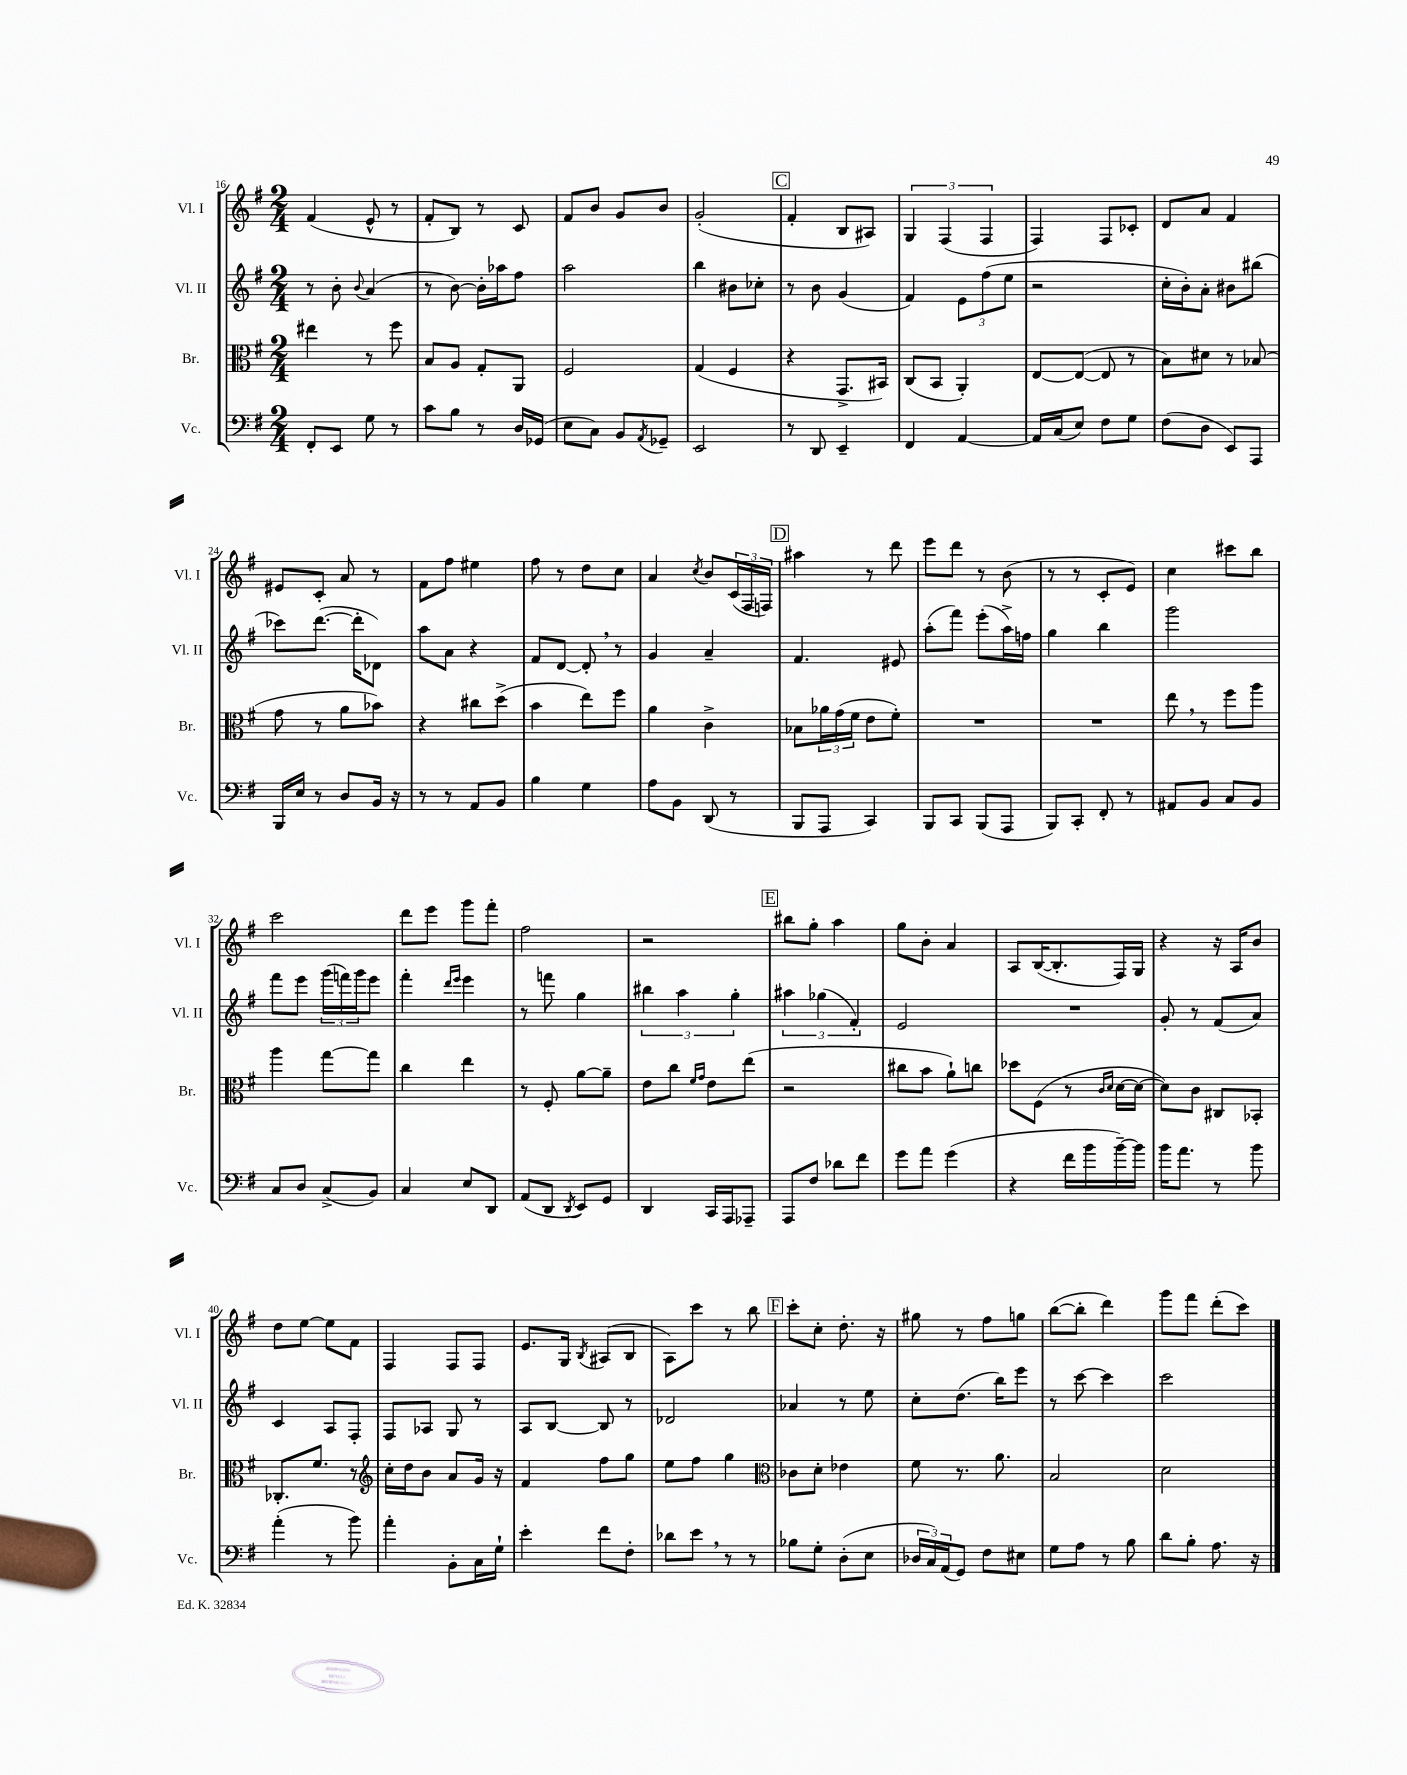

**kern	**kern	**kern	**kern
*part4	*part3	*part2	*part1
*staff4	*staff3	*staff2	*staff1
*I"Vc.	*I"Br.	*I"Vl. II	*I"Vl. I
*I'Vc.	*I'Br.	*I'Vl. II	*I'Vl. I
*clefF4	*clefC3	*clefG2	*clefG2
*k[f#]	*k[f#]	*k[f#]	*k[f#]
*M2/4	*M2/4	*M2/4	*M2/4
=16	=16	=16	=16
8FF#'/L	4ee#X\	8r	(4f#/
8EE/J	.	8b'\	.
.	.	8qqb/	.
8G\	8r	(4a/	8e^^/
8r	8ff#\	.	8r
=17	=17	=17	=17
8c\L	8B/L	8r	8f#'/L
8B\J	8A/J	[8b\)	8B/J)
8r	8G'/L	16b'\LL]	8r
.	.	16aa-X\J	.
16D/LL	8AA/J	8ff#\J	8c/
(16GG-X/JJ	.	.	.
=18	=18	=18	=18
8E\L	2F#/	2aa\	8f#/L
8C\J)	.	.	8b/J
8BB/L	.	.	8g/L
8qAA/	.	.	.
8GG-X~/J	.	.	8b/J
=19	=19	=19	=19
2EE/	(4G/	4bb\	(2g'/
.	4F#/	8b#X\L	.
.	.	8cc-X'\J	.
!!LO:REH:place=s1:t=C
=20	=20	=20	=20
8r	4r	8r	4f#'/
8DD/	.	8b\	.
4EE~/	8.GG^/L	(4g/	8B/L
.	.	.	8A#X/J)
.	16BB#X/Jk)	.	.
=21	=21	=21	=21
4FF#/	(8C/L	4f#/)	6G/
.	8BB/J	.	.
.	.	.	(6F#/
[4AA/	4AA'/)	12e\L	.
.	.	(12ff#\	6F#/
.	.	12ee\J	.
=22	=22	=22	=22
16AA/LL]	[8E/L	2r	4F#/)
(16C/J	.	.	.
8E/J)	(8E/J_	.	.
8F#\L	8E/]	.	8F#/L
8G\J	8r	.	8c-X'/J
=23	=23	=23	=23
(8F#\L	8B\L)	16cc'\LL	8d/L
.	.	16b'\J)	.
8D\J	8d#X\J	8a'\J	8a/J
8EE/L)	8r	8b#X\L	4f#/
8AAA/J	(8B-X/	(8bb#X\J	.
!!LO:LB:g=z
=24	=24	=24	=24
16BBB/LL	8g\	8ccc-X\L)	8e#X/L
16E/JJ	.	.	.
8r	8r	([8.ddd\J	8c'/J
8D/L	8a\L	.	8a/
.	.	16ddd'\KL]	.
16BB/Jk	8b-X\J)	8d-X\J)	8r
16r	.	.	.
=25	=25	=25	=25
8r	4r	8aa\L	8f#\L
8r	.	8a\J	8ff#\J
8AA/L	8cc#X\L	4r	4ee#X\
8BB/J	(8dd^\J	.	.
=26	=26	=26	=26
4B\	4b\	8f#/L	8ff#\
.	.	[8d/J	8r
4G\	8ee\L)	8d',/]	8dd\L
.	8ff#\J	8r	8cc\J
=27	=27	=27	=27
8A\L	4a\	4g/	4a/
8BB\J	.	.	.
.	.	.	8qcc/
(8DD/	4c^\	4a~/	8b/L
8r	.	.	(24c/L
.	.	.	24F#/
.	.	.	24Fn/JJ)
!!LO:REH:place=s1:t=D
=28	=28	=28	=28
8BBB/L	8B-X\L	4.f#/	4aa#X\
8AAA/J	24a-X\L	.	.
.	(24g\	.	.
.	24f#\JJ	.	.
4CC/)	8e\L	.	8r
.	8f#'\J)	8e#X/	8ddd\
=29	=29	=29	=29
8BBB/L	2r	(8aa'\L	8eee\L
8CC/J	.	8fff#\J)	8ddd\J
(8BBB/L	.	(8eee'\L	8r
8AAA/J	.	16aa^\L)	(8b\
.	.	16ffn\JJ	.
=30	=30	=30	=30
8BBB/L)	2r	4gg\	8r
8CC'/J	.	.	8r
8FF#'/	.	4bb\	8c'/L
8r	.	.	8e/J)
=31	=31	=31	=31
8AA#X/L	8ee,\	2ggg\	4cc\
8BB/J	8r	.	.
8C/L	8ff#\L	.	8ccc#X\L
8BB/J	8aa\J	.	8bb\J
!!LO:LB:g=z
=32	=32	=32	=32
8C/L	4aa\	8fff#\L	2ccc\
8D/J	.	8eee\J	.
(8C^/L	[8gg\L	(24ggg\LL	.
.	.	24fffn\)	.
.	.	24ggg\J	.
8BB/J)	8gg\J]	8eee\J	.
=33	=33	=33	=33
4C/	4cc\	4fff#'\	8ddd\L
.	.	.	8eee\J
.	.	16qqddd/LL	.
.	.	16qqeee/JJ	.
8E/L	4ee\	4eee\	8ggg\L
8DD/J	.	.	8fff#'\J
=34	=34	=34	=34
(8AA/L	8r	8r	2ff#\
8DD/J	8F#'/	8fffn\	.
8qDD/	.	.	.
8EE/L)	[8a\L	4gg\	.
8GG/J	8a~\J]	.	.
=35	=35	=35	=35
4DD/	8e\L	6bb#X\	2r
.	8cc\J	.	.
.	.	6aa\	.
.	16qqf#/LL	.	.
.	16qqg/JJ	.	.
16CC/LL	8e\L	.	.
16AAA/J	.	.	.
.	.	6gg'\	.
8AAA-X~/J	(8ee\J	.	.
!!LO:REH:place=s1:t=E
=36	=36	=36	=36
8AAA/L	2r	6aa#X\	8bb#X\L
8F#/J	.	.	8gg'\J
.	.	(6gg-X\	.
8d-X\L	.	.	4aa\
.	.	6f#'/)	.
8f#\J	.	.	.
=37	=37	=37	=37
8g\L	8cc#X\L	2e/	8gg\L
8a\J	8b\J	.	8b'\J
(4g\	8a`\L)	.	4a/
.	8ccn\J	.	.
=38	=38	=38	=38
4r	8dd-X\L	2r	8A/L
.	(8F#\J	.	([16B/K
.	.	.	8.B'/]
16f#\LL	8r	.	.
16b\	.	.	.
.	16qqc/LL	.	.
.	16qqd/JJ	.	.
[16b~\)	[16d\LL	.	16F#/L)
16b\JJ]	16d\JJ_	.	16G/JJ
=39	=39	=39	=39
16b\KL	8d\L])	8g'/	4r
8.a\J	.	.	.
.	8c\J	8r	.
8r	8C#X/L	(8f#/L	16r
.	.	.	16A/KL
8b\	8BB-X'/J	8a/J)	8b/J
!!LO:LB:g=z
=40	=40	=40	=40
(4a'\	8.C-X'/L	4c/	8dd\L
.	.	.	[8ee\J
.	8.f#/J	.	.
8r	.	8A/L	8ee\L]
8b\)	8r	8F#'/J	8f#\J
=41	=41	=41	=41
*	*clefG2	*	*
4a'\	16cc'\LL	8F#/L	4F#/
.	16dd\J	.	.
.	8b\J	8A-X/J	.
8BB'\L	8a/L	8G/	8F#/L
16C\L	16g/Jk	8r	8F#/J
16G`\JJ	16r	.	.
=42	=42	=42	=42
4e'\	4f#/	8A/L	8.e/L
.	.	[8B/J	.
.	.	.	16G/Jk
.	.	.	8qB/
8f#\L	8ff#\L	8B/]	(8A#X/L
8F#'\J	8gg\J	8r	8B/J
=43	=43	=43	=43
8d-X\L	8ee\L	2d-X/	8A\L)
8e,\J	8ff#\J	.	8ccc\J
8r	4gg\	.	8r
8r	.	.	8bb\
!!LO:REH:place=s1:t=F
=44	=44	=44	=44
*	*clefC3	*	*
8B-X\L	8c-X\L	4a-X/	8ccc'\L
8G'\J	8d'\J	.	8cc'\J
(8D'\L	4e-X\	8r	8.dd'\
8E\J	.	8ee\	.
.	.	.	16r
=45	=45	=45	=45
24D-X/LL	8f#\	8cc'\L	8gg#X\
24C/)	.	.	.
(24AA/J	.	.	.
8GG/J)	8.r	(8.dd\J	8r
8F#\L	.	.	8ff#\L
.	8.a\	16bb\KL)	.
8E#X\J	.	8eee\J	8ggn\J
=46	=46	=46	=46
8G\L	2B/	8r	([8bb\L
8A\J	.	[8ccc\	8bb'\J]
8r	.	4ccc\]	4ddd\)
8B\	.	.	.
=47	=47	=47	=47
8d\L	2d\	2ccc\	8ggg\L
8B'\J	.	.	8fff#\J
8.A\	.	.	(8ddd'\L
.	.	.	8ccc\J)
16r	.	.	.
==	==	==	==
*-	*-	*-	*-
